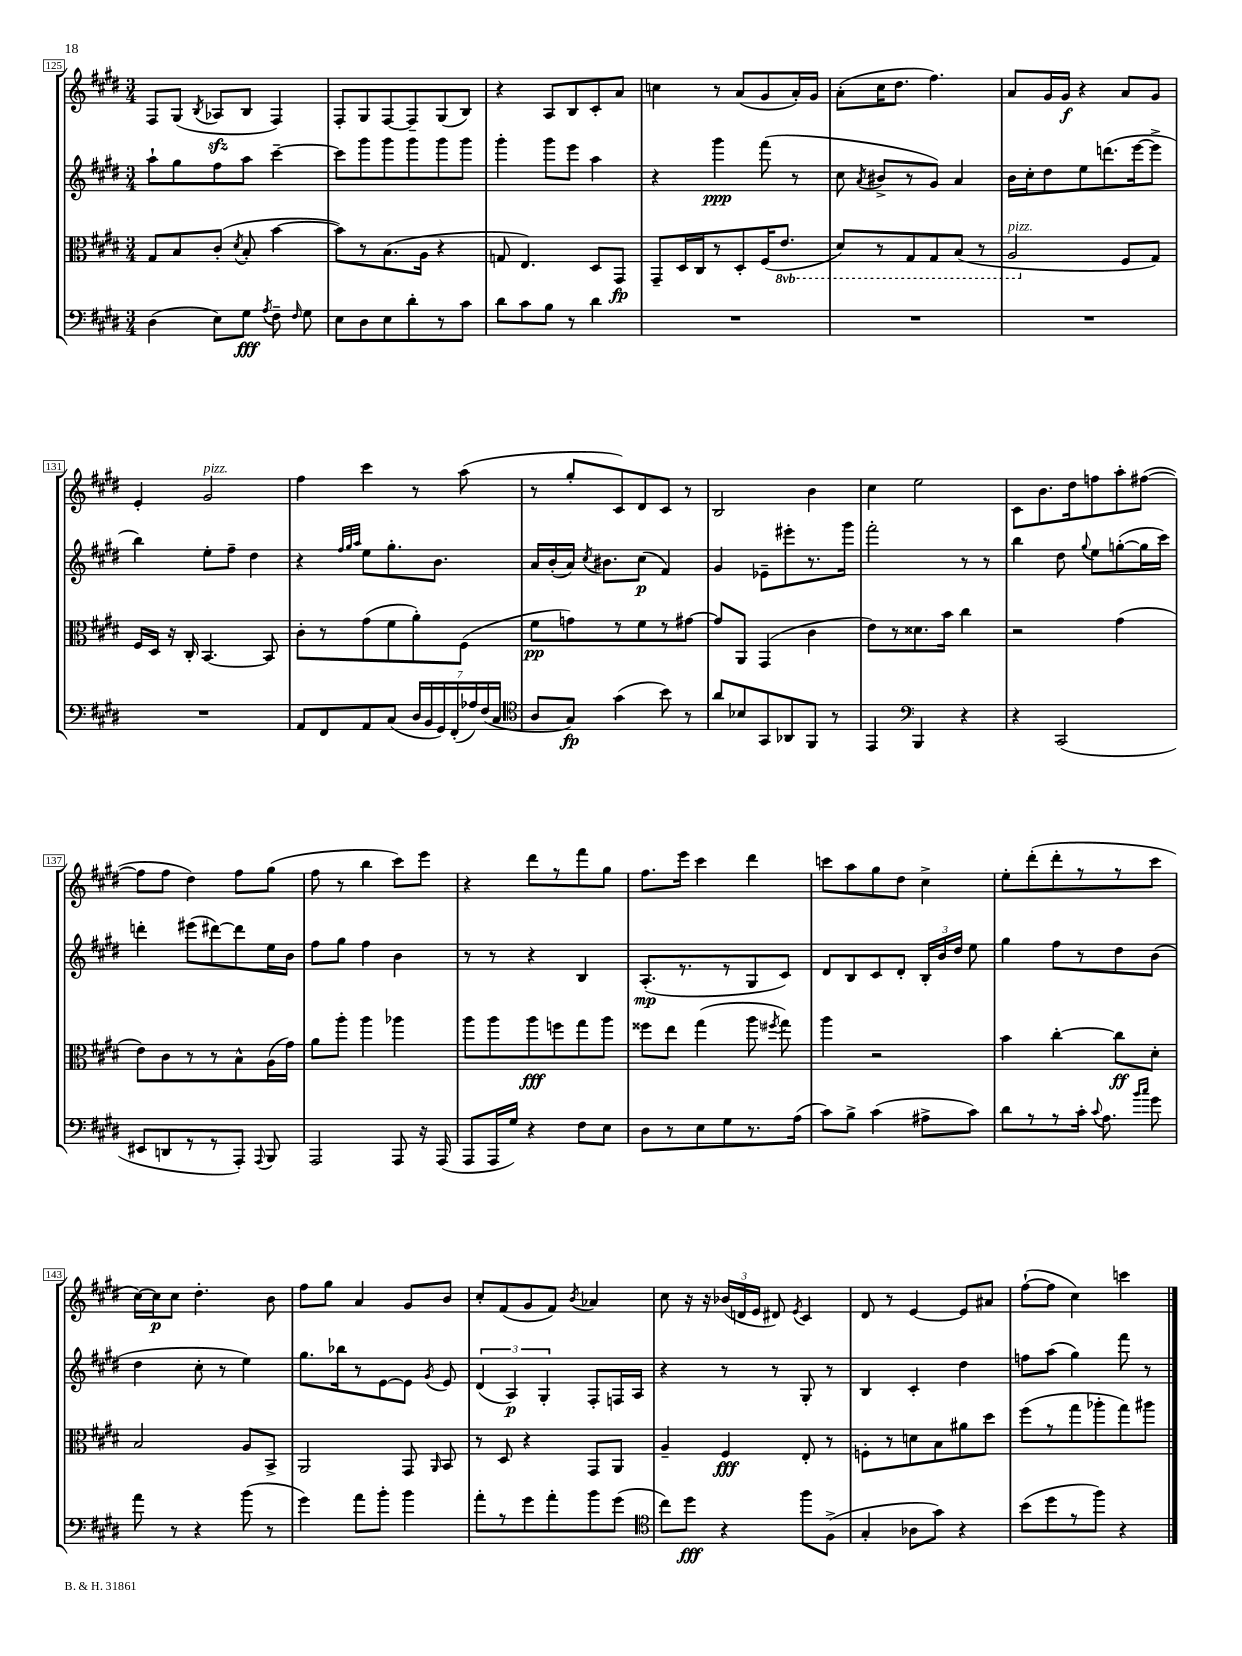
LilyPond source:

<<
\new StaffGroup <<
\new Staff = "s0" {
    \clef treble \key e \major \numericTimeSignature \time 3/4
    \autoBeamOff fis8[ gis8]( \acciaccatura { b8 } aes8[\sfz b8] fis4) |
    fis8[-. gis8 fis8~ fis8-- gis8( b8]) |
    r4 a8[ b8 cis'8-. a'8] |
    c''4 r8 a'8[( gis'8 a'16-.) gis'16] |
    a'8[-.( cis''16 dis''8.] fis''4.) |
    a'8[ gis'16 gis'16]\f r4 a'8[ gis'8] |
    e'4-. gis'2^\markup { \italic "pizz." } |
    fis''4 cis'''4 r8 a''8( |
    r8 gis''8[-. cis'8) dis'8 cis'8] r8 |
    b2 b'4 |
    cis''4 e''2 |
    cis'8[ b'8. dis''16 f''8 a''8-. fis''8]~( |
    fis''8[ fis''8] dis''4) fis''8[ gis''8]( |
    fis''8 r8 b''4 cis'''8[) e'''8] |
    r4 dis'''8[ r8 fis'''8 gis''8] |
    fis''8.[ e'''16] cis'''4 dis'''4 |
    c'''8[ a''8 gis''8 dis''8] cis''4-> |
    e''8[-. dis'''8-.( dis'''8-. r8 r8 cis'''8] |
    cis''16[~) cis''16\p cis''8] dis''4.-. b'8 |
    fis''8[ gis''8] a'4 gis'8[ b'8] |
    cis''8[-. fis'8( gis'8 fis'8]) \acciaccatura { b'8 } aes'4 |
    cis''8 r16 r16 \tuplet 3/2 { bes'16[( d'16 e'16] } dis'8) \acciaccatura { e'8 } cis'4 |
    dis'8 r8 e'4~ e'8[ ais'8] |
    fis''8[~-!( fis''8] cis''4) c'''4 \bar "|." |
}
\new Staff = "s1" {
    \clef treble \key e \major \numericTimeSignature \time 3/4
    \autoBeamOff a''8[-! gis''8 fis''8 a''8] cis'''4~-- |
    cis'''8[ gis'''8 gis'''8 gis'''8 gis'''8 gis'''8] |
    gis'''4-. gis'''8[ e'''8] a''4 |
    r4 gis'''4\ppp fis'''8( r8 |
    cis''8 \acciaccatura { a'8 } bis'8[-> r8 gis'8]) a'4 |
    b'16[ cis''16-. dis''8 e''8 d'''8.( e'''16~ e'''8]-> |
    b''4) e''8[-. fis''8]-- dis''4 |
    r4 \grace { fis''32[ gis''32 a''32] } e''8[ gis''8.-. b'8.] |
    a'16[ b'16-.( a'16]) \acciaccatura { cis''8 } bis'8.[ cis''8]\p( fis'4) |
    gis'4 ees'8[-- eis'''8-. r8. gis'''16] |
    fis'''2-. r8 r8 |
    b''4 dis''8 \appoggiatura { gis''8 } e''8[ g''8~-.( g''16 cis'''16]) |
    d'''4-. eis'''8[( dis'''8~) dis'''8 e''16 b'16] |
    fis''8[ gis''8] fis''4 b'4 |
    r8 r8 r4 b4 |
    a8.[-.\mp( r8. r8 gis8 cis'8]) |
    dis'8[ b8 cis'8 dis'8]-. \tuplet 3/2 { b16[-. b'16 dis''16] } e''8 |
    gis''4 fis''8[ r8 dis''8 b'8]( |
    dis''4 cis''8-. r8 e''4) |
    gis''8.[ bes''16 r8 e'8~ e'8] \acciaccatura { gis'8 } e'8 |
    \tuplet 3/2 { dis'4( a4\p) gis4-. } fis8[-. f16 a16] |
    r4 r8 r8 gis8-. r8 |
    b4 cis'4-. dis''4 |
    f''8[ a''8]( gis''4) fis'''8 r8 \bar "|." |
}
\new Staff = "s2" {
    \clef alto \key e \major \numericTimeSignature \time 3/4 \set Staff.ottavationMarkups = #ottavation-simple-ordinals
    \autoBeamOff gis8[ b8 cis'8]-.( \acciaccatura { dis'8 } b8-. b'4~ |
    b'8[) r8 b8.( a16] r4 |
    g8 e4.) dis8[ gis,8]\fp |
    gis,8[-- dis16 cis16 r8 dis8-. fis16( \ottava #-1 e8.] |
    dis8[) r8 gis,8 gis,8 b,8]( r8 |
    a,2^\markup { \italic "pizz." } \ottava #0 fis8[ gis8]) |
    fis16[ dis16] r16 cis16-. b,4.~ b,8 |
    cis'8[-. r8 gis'8( fis'8 a'8-.) fis8]( |
    fis'8[\pp g'8) r8 fis'8 r8 gis'8]~ |
    gis'8[ a,8] gis,4( cis'4 |
    e'8[) r8 disis'8. b'16] cis''4 |
    r2 gis'4( |
    e'8[) cis'8 r8 r8 b8-^ a16( gis'16]) |
    a'8[ a''8]-. a''4 aes''4 |
    a''8[ a''8 a''8\fff f''8 gis''8 a''8] |
    fisis''8[ e''8] gis''4( a''8 \acciaccatura { fis''8 } gis''8) |
    a''4 r2 |
    b'4 cis''4~-. cis''8[\ff dis'8]-. |
    b2 a8[ b,8]-> |
    a,2 gis,8 \grace { a,16 } b,8 |
    r8 dis8 r4 gis,8[ a,8] |
    a4-- fis4\fff e8-. r8 |
    f8[-. r8 d'8 b8 ais'8 dis''8] |
    fis''8[( r8 gis''8 aes''8-. gis''8) ais''8] \bar "|." |
}
\new Staff = "s3" {
    \clef bass \key e \major \numericTimeSignature \time 3/4
    \autoBeamOff dis4( e8[) gis8]\fff \acciaccatura { a8 } fis8-- \grace { fis16 } gis8 |
    e8[ dis8 e8 dis'8-. r8 cis'8] |
    dis'8[ cis'8 b8] r8 dis'4 |
    R2. |
    R2. |
    R2. |
    R2. |
    a,8[ fis,8 a,8 cis8]( \tuplet 7/4 { dis16[ b,16 gis,16) fis,16-.( aes16) fis16( cis16] } |
    \clef tenor a8[ gis8]\fp) gis'4( b'8) r8 |
    a'8[ bes8 gis,8 aes,8 fis,8] r8 |
    e,4 \clef bass b,,4 r4 |
    r4 cis,2( |
    eis,8[ d,8 r8 r8 a,,8]-.) \appoggiatura { a,,8 } b,,8 |
    a,,2 a,,8 r16 a,,16( |
    a,,8[ a,,16 gis16]) r4 fis8[ e8] |
    dis8[ r8 e8 gis8 r8. a16]( |
    cis'8[) b8]-> cis'4( ais8[-> cis'8]) |
    dis'8[ r8 r8 cis'16]-. \appoggiatura { cis'8 } a8. \grace { b'16[ cis''16] } gis'8 |
    a'8 r8 r4 b'8( r8 |
    gis'4) a'8[ b'8]-. b'4 |
    a'8[-. r8 gis'8 a'8-. b'8 gis'8]( |
    \clef tenor cis''8[) dis''8]\fff r4 fis''8[ fis8]->( |
    gis4-. aes8[ gis'8]) r4 |
    b'8[( dis''8 r8 fis''8]) r4 \bar "|." |
}
>>
>>
\layout { \context { \Score currentBarNumber = #125 \override BarNumber.stencil = #(make-stencil-boxer 0.1 0.3 ly:text-interface::print) } }
